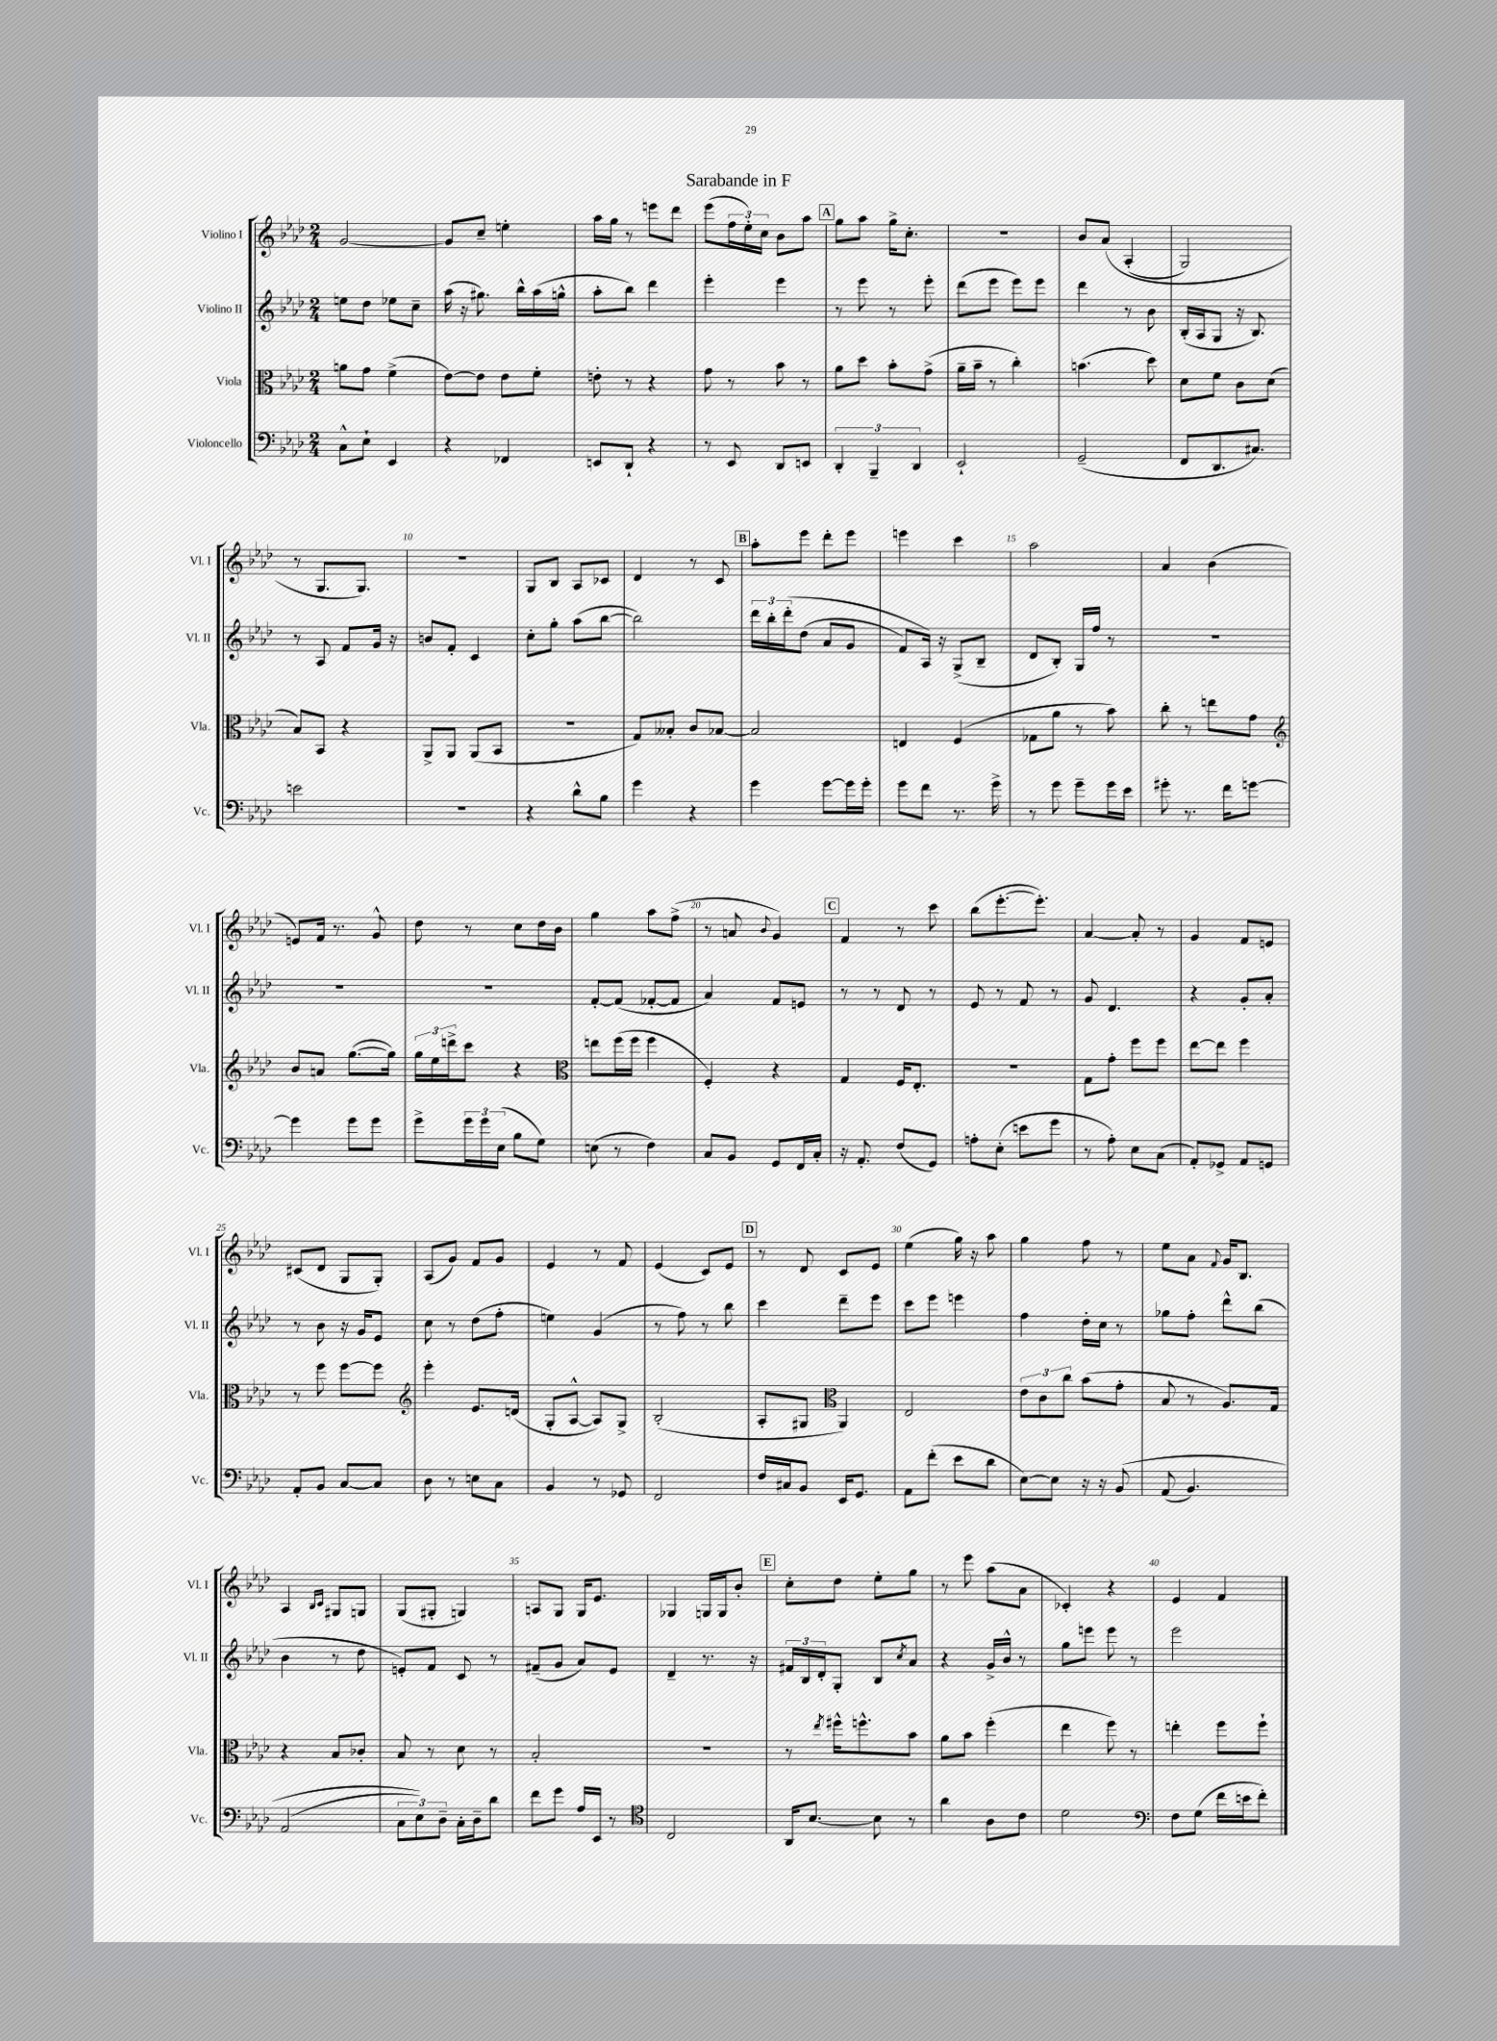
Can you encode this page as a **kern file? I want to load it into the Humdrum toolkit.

**kern	**kern	**kern	**kern
*staff4	*staff3	*staff2	*staff1
*clefF4	*clefC3	*clefG2	*clefG2
*k[b-e-a-d-]	*k[b-e-a-d-]	*k[b-e-a-d-]	*k[b-e-a-d-]
*M2/4	*M2/4	*M2/4	*M2/4
8C^^	8a	8ee	[2g
8E-`	8g	8dd-	.
4EE-	(4f^	8ee-	.
.	.	8cc~	.
=	=	=	=
4r	[8e-)	(16aa-	8g]
.	.	16r	.
.	8e-]	8.gg#)	8cc~
4FF-	8e-	.	4ee'
.	.	16bb-^^	.
.	8f'	(16aa-	.
.	.	16gg^^	.
=	=	=	=
8EE	8e'	8aa-'	16aa-
.	.	.	16gg
8DD-`	8r	8bb-)	8r
4r	4r	4ddd-	8eee
.	.	.	8ddd-
=	=	=	=
8r	8g	4eee-'	(8eee-
8EE-	8r	.	24ff
.	.	.	24ee-')
.	.	.	24cc
8DD-	8b-	4eee-	8b-
8EE	8r	.	8aa-
=	=	=	=
6DD-'	8a-	8r	8gg
.	8dd-	8eee-	8aa-
6BBB-~	.	.	.
.	8b-'	8r	16gg^
.	.	.	8.cc'
6DD-	.	.	.
.	(8g^	8eee-'	.
=	=	=	=
2EE-`	16a-~	(8ddd-	2r
.	16b-~	.	.
.	8r	8eee-	.
.	4cc')	8eee-)	.
.	.	8eee-	.
=	=	=	=
(2GG~	(4.b	4ddd-	8b-
.	.	.	&(8a-
.	.	8r	(4A-'
.	8dd-)	8b-	.
=	=	=	=
8FF	8d-	(16B-'	2G)
.	.	16A-	.
8.DD-	8f	8G	.
.	8c	16r	.
8.C#)	.	8.B-)	.
.	(8d-	.	.
=	=	=	=
2e	8B-)	8r	8r
.	8BB-	8A-	8.G
.	4r	8f	.
.	.	.	8.G&)
.	.	16g	.
.	.	16r	.
=	=	=	=
2r	8AA-^	8b	2r
.	8AA-	8f'	.
.	(8AA-	4c	.
.	8BB-	.	.
=	=	=	=
4r	2r	8cc'	8G
.	.	8gg'	8B-
8d-^^	.	(8aa-	8A-
8B-	.	[8bb-	8c-
=	=	=	=
4g	8G)	2bb-])	4d-
.	8B--'	.	.
4r	8c	.	8r
.	[8B-	.	8c
=	=	=	=
4g	2B-]	24ddd-	8aa-'
.	.	24bb-'	.
.	.	&(24ddd-'	.
.	.	(8dd-	8eee-
[8g	.	8a-	8ddd-'
16g]	.	8g	8eee-
16g'	.	.	.
=	=	=	=
8g	4E	8f)	4eee
8f	.	16A-&)	.
.	.	16r	.
8.r	(4F	(8G^	4ccc
.	.	8B-~	.
16g^	.	.	.
=	=	=	=
8r	8G-	8d-	2aa-
8g	8a-	8B-')	.
8g~	8r	16G	.
.	.	16ff	.
16g	8b-)	8r	.
16e-	.	.	.
=	=	=	=
8g#'	8cc'	2r	4a-
8.r	8r	.	.
.	8ee	.	(4b-
16f	.	.	.
[8g	8g	.	.
=	=	=	=
*	*clefG2	*	*
4g]	8b-	2r	8e)
.	8a	.	16f
.	.	.	8.r
8g	([8.gg	.	.
8g	.	.	8g^^
.	16gg])	.	.
=	=	=	=
8g^	24gg	2r	8dd-
.	24ee-	.	.
.	24ddd^	.	.
24g	8ccc	.	8r
24g	.	.	.
(24E-	.	.	.
8B-	4r	.	8cc
8G)	.	.	16dd-
.	.	.	16b-
=	=	=	=
*	*clefC3	*	*
(8E	8ee	[8f'	4gg
8r	(16ff	(8f]	.
.	16ff	.	.
4F)	4ff	[8f-'	8aa-
.	.	8f-]	(8ff^
=	=	=	=
8C	4F')	4a-)	8r
8BB-	.	.	8a
.	.	.	8qqb-
8GG	4r	8f	4g)
16FF	.	8e	.
16C'	.	.	.
=	=	=	=
16r	4G	8r	4f
8.AA-'	.	.	.
.	.	8r	.
(8F	16F	8d-	8r
.	8.E-'	.	.
8GG)	.	8r	8ccc
=	=	=	=
8A'	2r	8e-	(8bb-
(8E-'	.	8r	[8.eee-'
8e	.	8f	.
.	.	.	8.eee-'])
8g	.	8r	.
=	=	=	=
8r	8G	8g	[4a-
8A-')	8g'	4.d-	.
8E-	8ff	.	8a-']
(8C	8ff	.	8r
=	=	=	=
8AA-')	[8ee-	4r	4g
8GG-^	8ee-]	.	.
8AA-	4ff	8g'	8f
8GG	.	8a-'	8e
=	=	=	=
8AA-'	8r	8r	(8c#
8BB-	8ff	8b-	8d-
[8C	[8ff	16r	8G
.	.	16g	.
8C]	8ff]	8e-	8G')
=	=	=	=
*	*clefG2	*	*
8D-	4eee-'	8cc	(8A-
8r	.	8r	8g)
8E	8.e-	(8dd-	8f
8C	.	8ff'	8g
.	(16d	.	.
=	=	=	=
4BB-	8G'	4ee)	4e-
.	[8A-^^	.	.
8r	8A-])	(4g	8r
8GG-	8G^	.	8f
=	=	=	=
2FF	(2B-'	8r	(4e-
.	.	8ff)	.
.	.	8r	8c)
.	.	8bb-	8e-
=	=	=	=
16F	8A-'	4ccc	8r
16C#	.	.	.
8BB-	8G#	.	8d-
*	*clefC3	*	*
16EE-	4AA-)	8ddd-~	8c
8.GG	.	.	.
.	.	8eee-	8e-
=	=	=	=
8AA-	2E-	8ccc	(4ee-
(8f'	.	8eee-	.
8e-	.	4eee	16gg)
.	.	.	16r
8d-	.	.	8aa-
=	=	=	=
[8E-)	12e-	4ff	4gg
.	12c	.	.
8E-]	.	.	.
.	12cc	.	.
16r	(8b-	16dd-'	8ff
16r	.	16cc	.
&(8BB-	8g'	8r	8r
=	=	=	=
(8AA-	8B-	8gg-	8ee-
4.BB-)	8r	8ff'	8a-
.	.	.	8qqf
.	8.A-)	8ddd-^^	16g
.	.	.	8.B-
.	.	(8bb-	.
.	16G	.	.
=	=	=	=
(2AA-	4r	4b-	4A-
.	.	.	16qqB-
.	.	.	16qqc
.	8B-	8r	8G#
.	8c-'	8dd-	8G
=	=	=	=
12C	8B-	8e')	(8G
12E-)&)	.	.	.
.	8r	8f	8G#'
12D-~	.	.	.
16C'	8d-	8c	4G)
16D-~	.	.	.
8d-	8r	8r	.
=	=	=	=
8f	2B-'	(8f#~	8A
8g	.	8g	8G
16A-	.	8a-)	16G
16EE-	.	.	8.e-
8r	.	8e-	.
=	=	=	=
*clefC4	*	*	*
2C	2r	4d-~	4G-
.	.	8.r	16G
.	.	.	16G
.	.	.	8b-'
.	.	16r	.
=	=	=	=
16AA-	8r	24f#	8cc'
.	.	24B-	.
[8.B-	.	.	.
.	.	24d-'	.
.	8qee-	.	.
.	16ff#^^	8G'	8dd-
.	8.ff^^	.	.
8B-]	.	8B-	8ee-'
.	.	8qcc	.
8r	8b-	8a-	8gg
=	=	=	=
4a-	8a-	4r	8r
.	8b-	.	8eee-
8A-	(4ff'	16g^	(8aa-
.	.	16b-^^	.
8c	.	8r	8a-
=	=	=	=
2d-	4ee-	8gg	4c-')
.	.	8eee	.
.	8ff)	8eee	4r
.	8r	8r	.
=	=	=	=
*clefF4	*	*	*
8F	4ee'	2eee-	4e-
(8G	.	.	.
16f	8ff	.	4f
16e	.	.	.
8f')	8ff`	.	.
==	==	==	==
*-	*-	*-	*-
